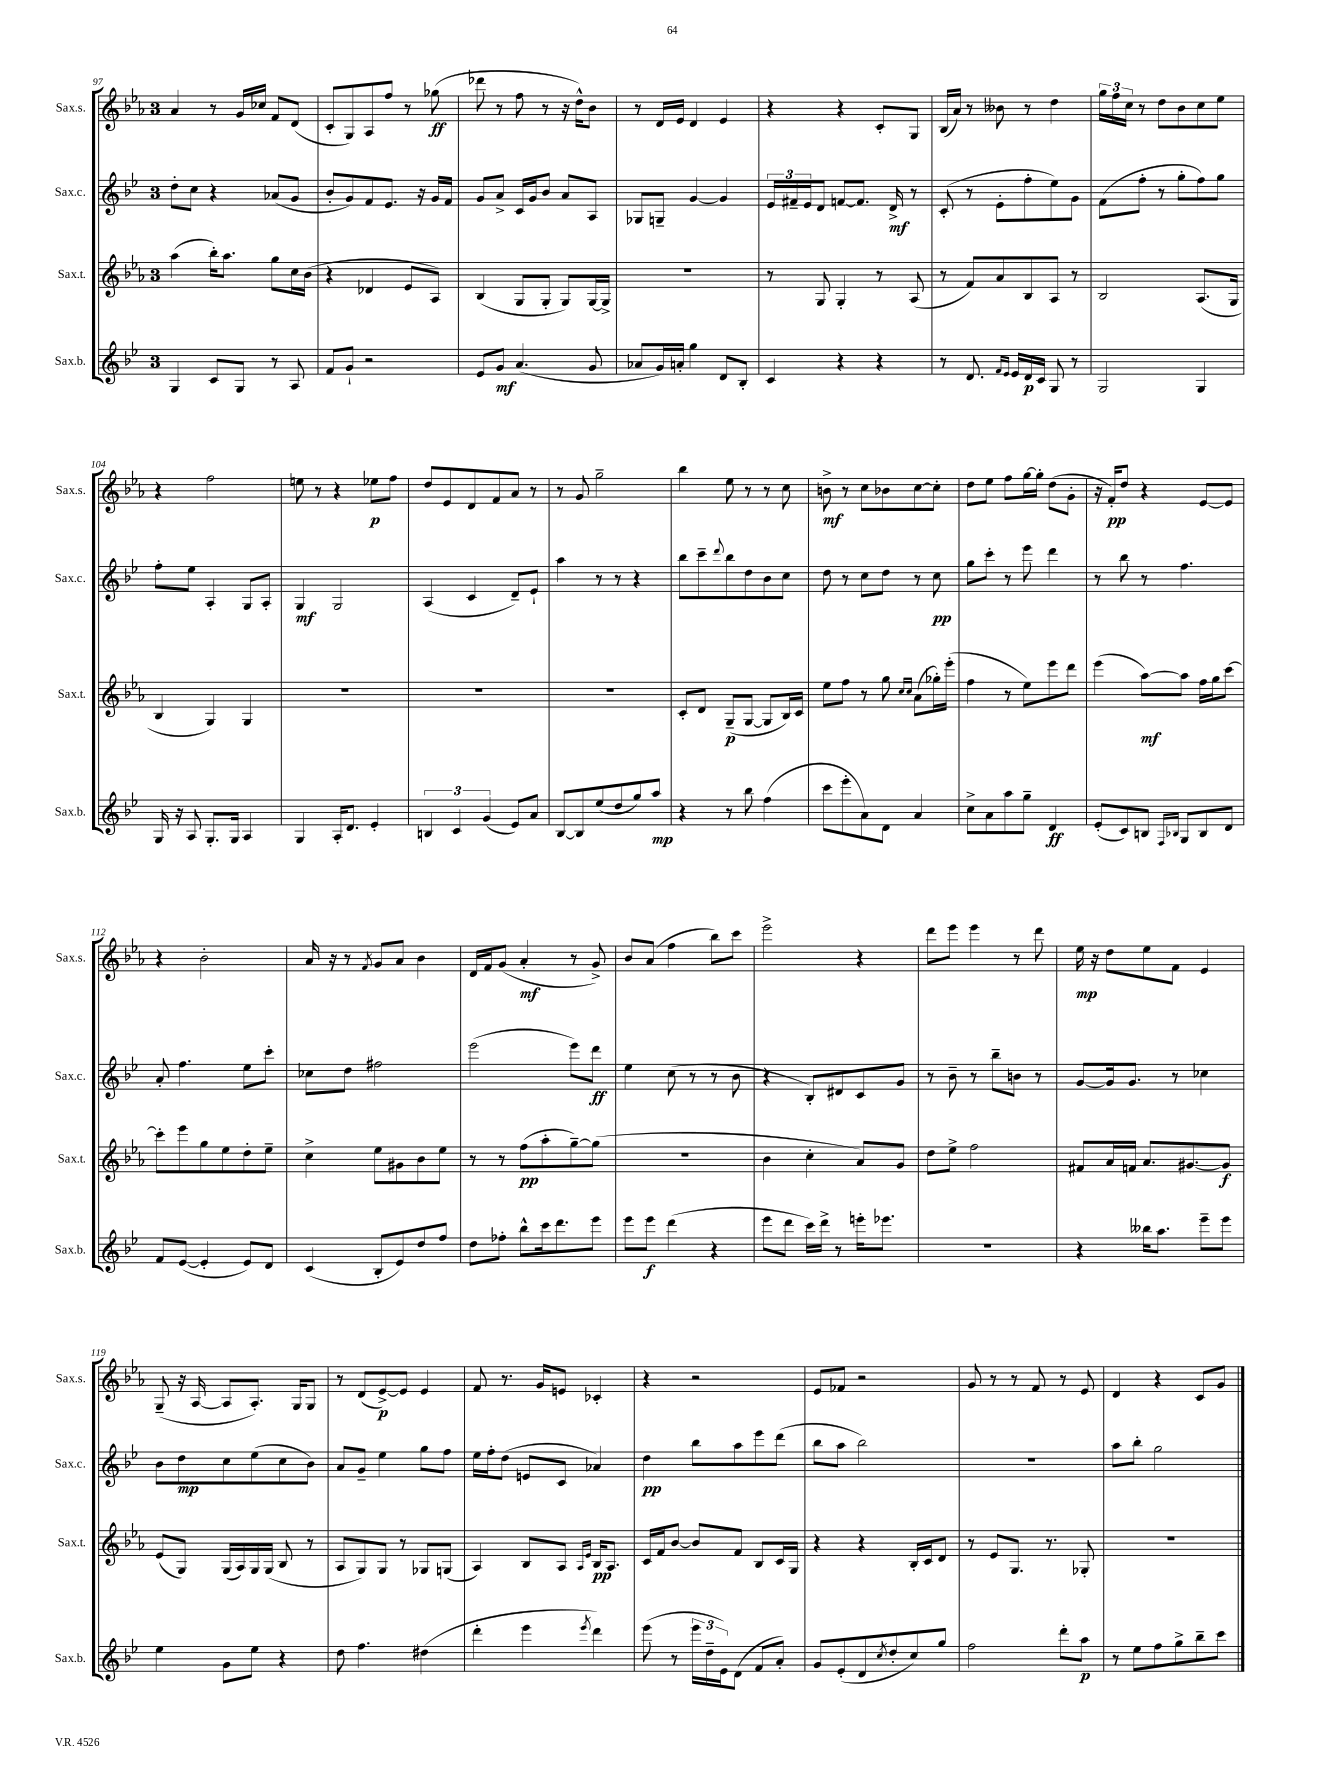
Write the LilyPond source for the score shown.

<<
\new StaffGroup <<
\new Staff = "s0" \with { instrumentName = "Sax.s." shortInstrumentName = "Sax.s." } {
    \clef treble \key ees \major \once \override Staff.TimeSignature.style = #'single-digit \time 3/4
    aes'4 r8 g'16 ces''16 f'8 d'8( |
    c'8-. g8) aes8 f''8 r8 ges''8\ff( |
    des'''8 r8 f''8 r8 r16 d''16-^) bes'8 |
    r8 d'16 ees'16 d'4 ees'4 |
    r4 r4 c'8-. g8 |
    bes16( aes'16) r8 beses'8 r8 d''4 |
    \tuplet 3/2 { g''16 f''16 c''16 } r8 d''8 bes'8 c''8 ees''8 |
    r4 f''2 |
    e''8 r8 r4 ees''8\p f''8 |
    d''8 ees'8 d'8 f'8 aes'8 r8 |
    r8 g'8 g''2-- |
    bes''4 ees''8 r8 r8 c''8 |
    b'8->\mf r8 c''8 bes'8 c''8~ c''8-. |
    d''8 ees''8 f''8 g''16~ g''16-. d''8( g'8-. |
    r16 f'16-.\pp) d''8 r4 ees'8~ ees'8 |
    r4 bes'2-. |
    aes'16 r16 r8 \acciaccatura { f'8 } g'8 aes'8 bes'4 |
    d'16 f'16 g'8( aes'4-.\mf r8 g'8->) |
    bes'8 aes'8( f''4 bes''8) c'''8 |
    ees'''2-> r4 |
    d'''8 ees'''8 ees'''4 r8 d'''8 |
    ees''16\mp r16 d''8 ees''8 f'8 ees'4 |
    g8--( r16 aes16~ aes8 aes8.-.) g16 g8 |
    r8 d'8( ees'8~->\p) ees'8 ees'4 |
    f'8 r8. g'16 e'8 ces'4-. |
    r4 r2 |
    ees'8 fes'8 r2 |
    g'8 r8 r8 f'8 r8 ees'8 |
    d'4 r4 c'8 g'8 \bar "|." |
}
\new Staff = "s1" \with { instrumentName = "Sax.c." shortInstrumentName = "Sax.c." } {
    \clef treble \key bes \major \once \override Staff.TimeSignature.style = #'single-digit \time 3/4
    d''8-. c''8 r4 aes'8( g'8 |
    bes'8-. g'8) f'8 ees'8. r16 g'16 f'16 |
    g'8 a'8-> c'16 g'16 bes'8 a'8 a8 |
    ges8 g8-- g'4~ g'4 |
    \tuplet 3/2 { ees'16 fis'16-- ees'16 } d'8 f'8~ f'8. d'16->\mf r8 |
    c'8-.( r8 ees'8-. f''8-. ees''8) g'8 |
    f'8( f''8-. r8 g''8-. f''8) g''8 |
    f''8-. ees''8 a4-. g8 a8-. |
    g4\mf g2 |
    a4( c'4 d'8--) ees'8-! |
    a''4 r8 r8 r4 |
    bes''8 c'''8-- \appoggiatura { d'''8 } bes''8 d''8 bes'8 c''8 |
    d''8 r8 c''8 d''8 r8 c''8\pp |
    g''8 c'''8-. r8 ees'''8 d'''4 |
    r8 bes''8 r8 f''4. |
    a'8-. f''4. ees''8 c'''8-. |
    ces''8 d''8 fis''2 |
    ees'''2( ees'''8) d'''8\ff |
    ees''4 c''8( r8 r8 bes'8 |
    r4 bes8-.) dis'8 c'8 g'8 |
    r8 bes'8-- r8 bes''8-- b'8 r8 |
    g'8~ g'16 g'8. r8 ces''4 |
    bes'8 d''8\mp c''8 ees''8( c''8 bes'8) |
    a'8 g'8-- ees''4 g''8 f''8 |
    ees''16 f''16-. d''8( e'8 c'8 aes'4) |
    d''4\pp bes''8 a''8 ees'''8 d'''8( |
    bes''8 a''8 bes''2) |
    R2. |
    a''8 bes''8-. g''2 \bar "|." |
}
\new Staff = "s2" \with { instrumentName = "Sax.t." shortInstrumentName = "Sax.t." } {
    \clef treble \key ees \major \once \override Staff.TimeSignature.style = #'single-digit \time 3/4
    aes''4( bes''16-.) aes''8. g''8 c''16 bes'16( |
    r4 des'4 ees'8 aes8) |
    bes4( g8 g8-. g8) g16~ g16-> |
    R2. |
    r8 g8 g4-. r8 aes8( |
    r8 f'8) aes'8 bes8 aes8 r8 |
    bes2 aes8.( g16 |
    bes4 g4) g4 |
    R2. |
    R2. |
    R2. |
    c'8-. d'8 g8--\p( g8~ g8 bes16) c'16 |
    ees''8 f''8 r8 g''8 \grace { c''16 c''16 } aes'8( ges''16-.) ees'''16-.( |
    f''4 r8 ees''8) ees'''8 d'''8 |
    ees'''4( aes''8~\mf) aes''8 f''16 g''16 c'''8~ |
    c'''8-. ees'''8 g''8 ees''8 d''8-. ees''8-- |
    c''4-> ees''8 gis'8 bes'8 ees''8 |
    r8 r8 f''8\pp( aes''8-. g''8~--) g''8( |
    R2. |
    bes'4 c''4-. aes'8) g'8 |
    d''8 ees''8-> f''2 |
    fis'8 aes'16 f'16 aes'8. gis'8.~ gis'8\f |
    ees'8( g8) g16( aes16) g16 g16( bes8 r8 |
    aes8 g8) g8 r8 ges8 g8( |
    aes4) bes8 aes8 \grace { aes16 ees'16 } bes16\pp aes8. |
    c'16 f'16 bes'8~ bes'8 f'8 bes8 c'16 g16 |
    r4 r4 bes16-. c'16 d'8 |
    r8 ees'8 g8. r8. ges8-. |
    R2. \bar "|." |
}
\new Staff = "s3" \with { instrumentName = "Sax.b." shortInstrumentName = "Sax.b." } {
    \clef treble \key bes \major \once \override Staff.TimeSignature.style = #'single-digit \time 3/4
    g4 c'8 g8 r8 a8 |
    f'8 g'8-! r2 |
    ees'8 g'8\mf a'4.( g'8 |
    aes'8 g'16) a'16-. g''4 d'8 bes8-. |
    c'4 r4 r4 |
    r8 d'8. \grace { f'16 ees'16 } ees'16 d'16\p c'16 g8 r8 |
    g2 g4 |
    g16 r16 a8 g8.-. g16 a4 |
    g4 a16-. d'8. ees'4-. |
    \tuplet 3/2 { b4 c'4 g'4( } ees'8) a'8 |
    bes8~ bes8 ees''8( d''8 g''8) a''8\mp |
    r4 r8 bes''8 f''4( |
    c'''8 ees'''8-. a'8) d'8 a'4 |
    c''8-> a'8 a''8 g''8-- d'4\ff |
    ees'8-.( c'8) b8 \grace { f16 bes16 } g8 bes8 d'8 |
    f'8 ees'8~( ees'4-. ees'8) d'8 |
    c'4( bes8-. ees'8) d''8 f''8 |
    d''8 fes''8-. bes''8-^ c'''16 d'''8. ees'''8 |
    ees'''8 ees'''8\f d'''4( r4 |
    ees'''8 d'''8 c'''16) d'''16-> r8 e'''16-. ees'''8. |
    R2. |
    r4 beses''16 a''8. ees'''8-- ees'''8 |
    ees''4 g'8 ees''8 r4 |
    d''8 f''4. dis''4( |
    d'''4-. ees'''4 \acciaccatura { ees'''8 } d'''4) |
    ees'''8( r8 \tuplet 3/2 { ees'''16 d''16-- ees'16) } d'8( f'8 a'8-.) |
    g'8 ees'8-.( d'8 \acciaccatura { c''8 } d''8-. c''8) g''8 |
    f''2 d'''8-. a''8\p |
    r8 ees''8 f''8 g''8-> bes''8-- c'''8 \bar "|." |
}
>>
>>
\layout { \context { \Score currentBarNumber = #97 } }
